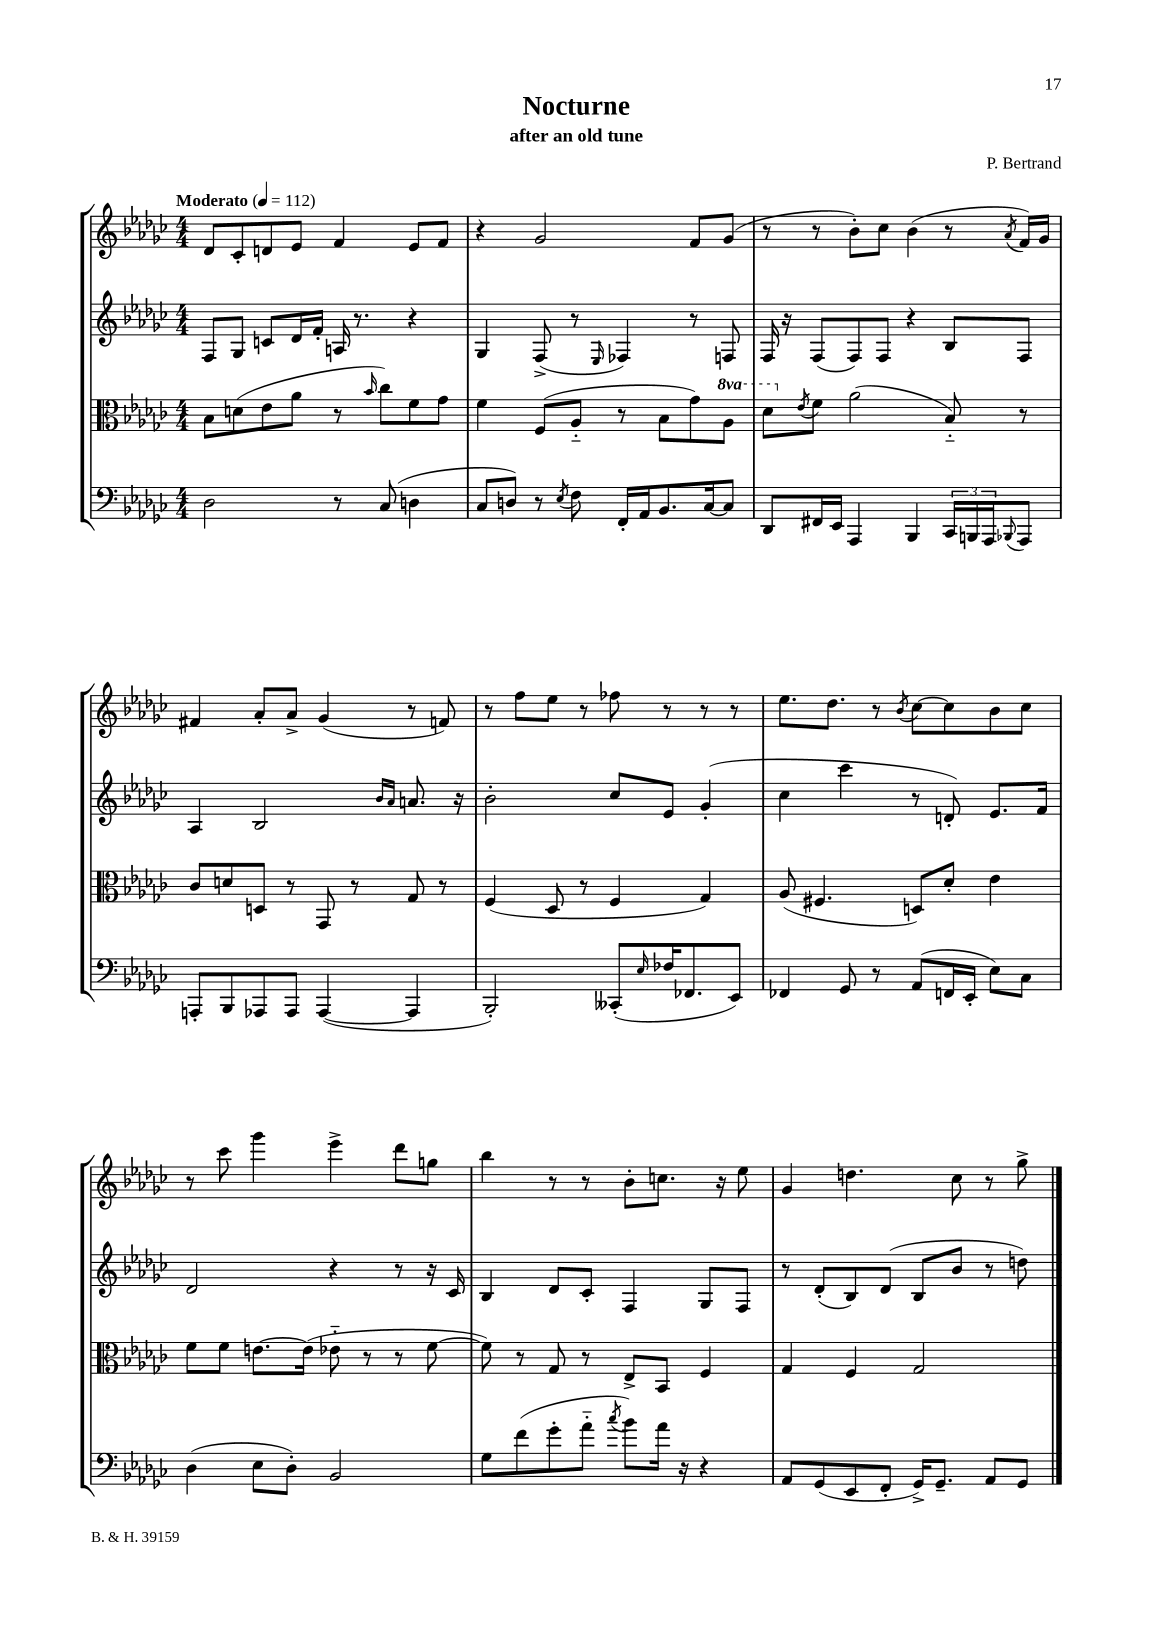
\header { title = "Nocturne" composer = "P. Bertrand" subtitle = "after an old tune" }
<<
\new StaffGroup <<
\new Staff = "s0" {
    \clef treble \key ges \major \numericTimeSignature \time 4/4 \tempo "Moderato" 4 = 112
    des'8 ces'8-. d'8 ees'8 f'4 ees'8 f'8 |
    r4 ges'2 f'8 ges'8( |
    r8 r8 bes'8-.) ces''8 bes'4( r8 \acciaccatura { aes'8 } f'16) ges'16 |
    fis'4 aes'8-. aes'8-> ges'4( r8 f'8) |
    r8 f''8 ees''8 r8 fes''8 r8 r8 r8 |
    ees''8. des''8. r8 \acciaccatura { bes'8 } ces''8~ ces''8 bes'8 ces''8 |
    r8 ces'''8 ges'''4 ees'''4-> des'''8 g''8 |
    bes''4 r8 r8 bes'8-. c''8. r16 ees''8 |
    ges'4 d''4. ces''8 r8 ges''8-> \bar "|." |
}
\new Staff = "s1" {
    \clef treble \key ges \major \numericTimeSignature \time 4/4
    f8 ges8 c'8 des'16 f'16-. a16 r8. r4 |
    ges4 f8->( r8 \grace { ees16 } fes4) r8 f8 |
    f16 r16 f8( f8) f8 r4 bes8 f8 |
    aes4 bes2 \grace { bes'16 aes'16 } a'8. r16 |
    bes'2-. ces''8 ees'8 ges'4-.( |
    ces''4 ces'''4 r8 d'8-.) ees'8. f'16 |
    des'2 r4 r8 r16 ces'16 |
    bes4 des'8 ces'8-. f4 ges8 f8 |
    r8 des'8-.( bes8) des'8( bes8 bes'8 r8 d''8) \bar "|." |
}
\new Staff = "s2" {
    \clef alto \key ges \major \numericTimeSignature \time 4/4 \set Staff.ottavationMarkups = #ottavation-simple-ordinals
    bes8 d'8( ees'8 aes'8 r8 \grace { bes'16 } ces''8) f'8 ges'8 |
    f'4 f8( aes8-_ r8 bes8 ges'8) \ottava #1 aes'8 |
    des''8 \ottava #0 \acciaccatura { ees'8 } f'8 aes'2( bes8-_) r8 |
    ces'8 d'8 d8 r8 ges,8 r8 ges8 r8 |
    f4( des8 r8 f4 ges4) |
    aes8( fis4. d8) des'8-. ees'4 |
    f'8 f'8 e'8.~ e'16( ees'8-_ r8 r8 f'8~ |
    f'8) r8 ges8 r8 ees8-> bes,8 f4 |
    ges4 f4 ges2 \bar "|." |
}
\new Staff = "s3" {
    \clef bass \key ges \major \numericTimeSignature \time 4/4
    des2 r8 ces8( d4 |
    ces8 d8) r8 \acciaccatura { ees8 } f8 f,16-. aes,16 bes,8. ces16~ ces8 |
    des,8 fis,16 ees,16 aes,,4 bes,,4 \tuplet 3/2 { ces,16 b,,16 aes,,16 } \appoggiatura { bes,,8 } aes,,8 |
    a,,8-. bes,,8 aes,,8 aes,,8 aes,,4~( aes,,4 |
    bes,,2-.) ceses,8-.( \grace { ees16 } fes16 fes,8. ees,8) |
    fes,4 ges,8 r8 aes,8( f,16 ees,16-. ees8) ces8 |
    des4( ees8 des8-.) bes,2 |
    ges8 f'8( ges'8-. aes'8-_ \acciaccatura { ces''8 } bes'8) aes'16 r16 r4 |
    aes,8 ges,8( ees,8 f,8-. ges,16->) ges,8.-- aes,8 ges,8 \bar "|." |
}
>>
>>
\layout { \context { \Score \remove "Bar_number_engraver" } }
